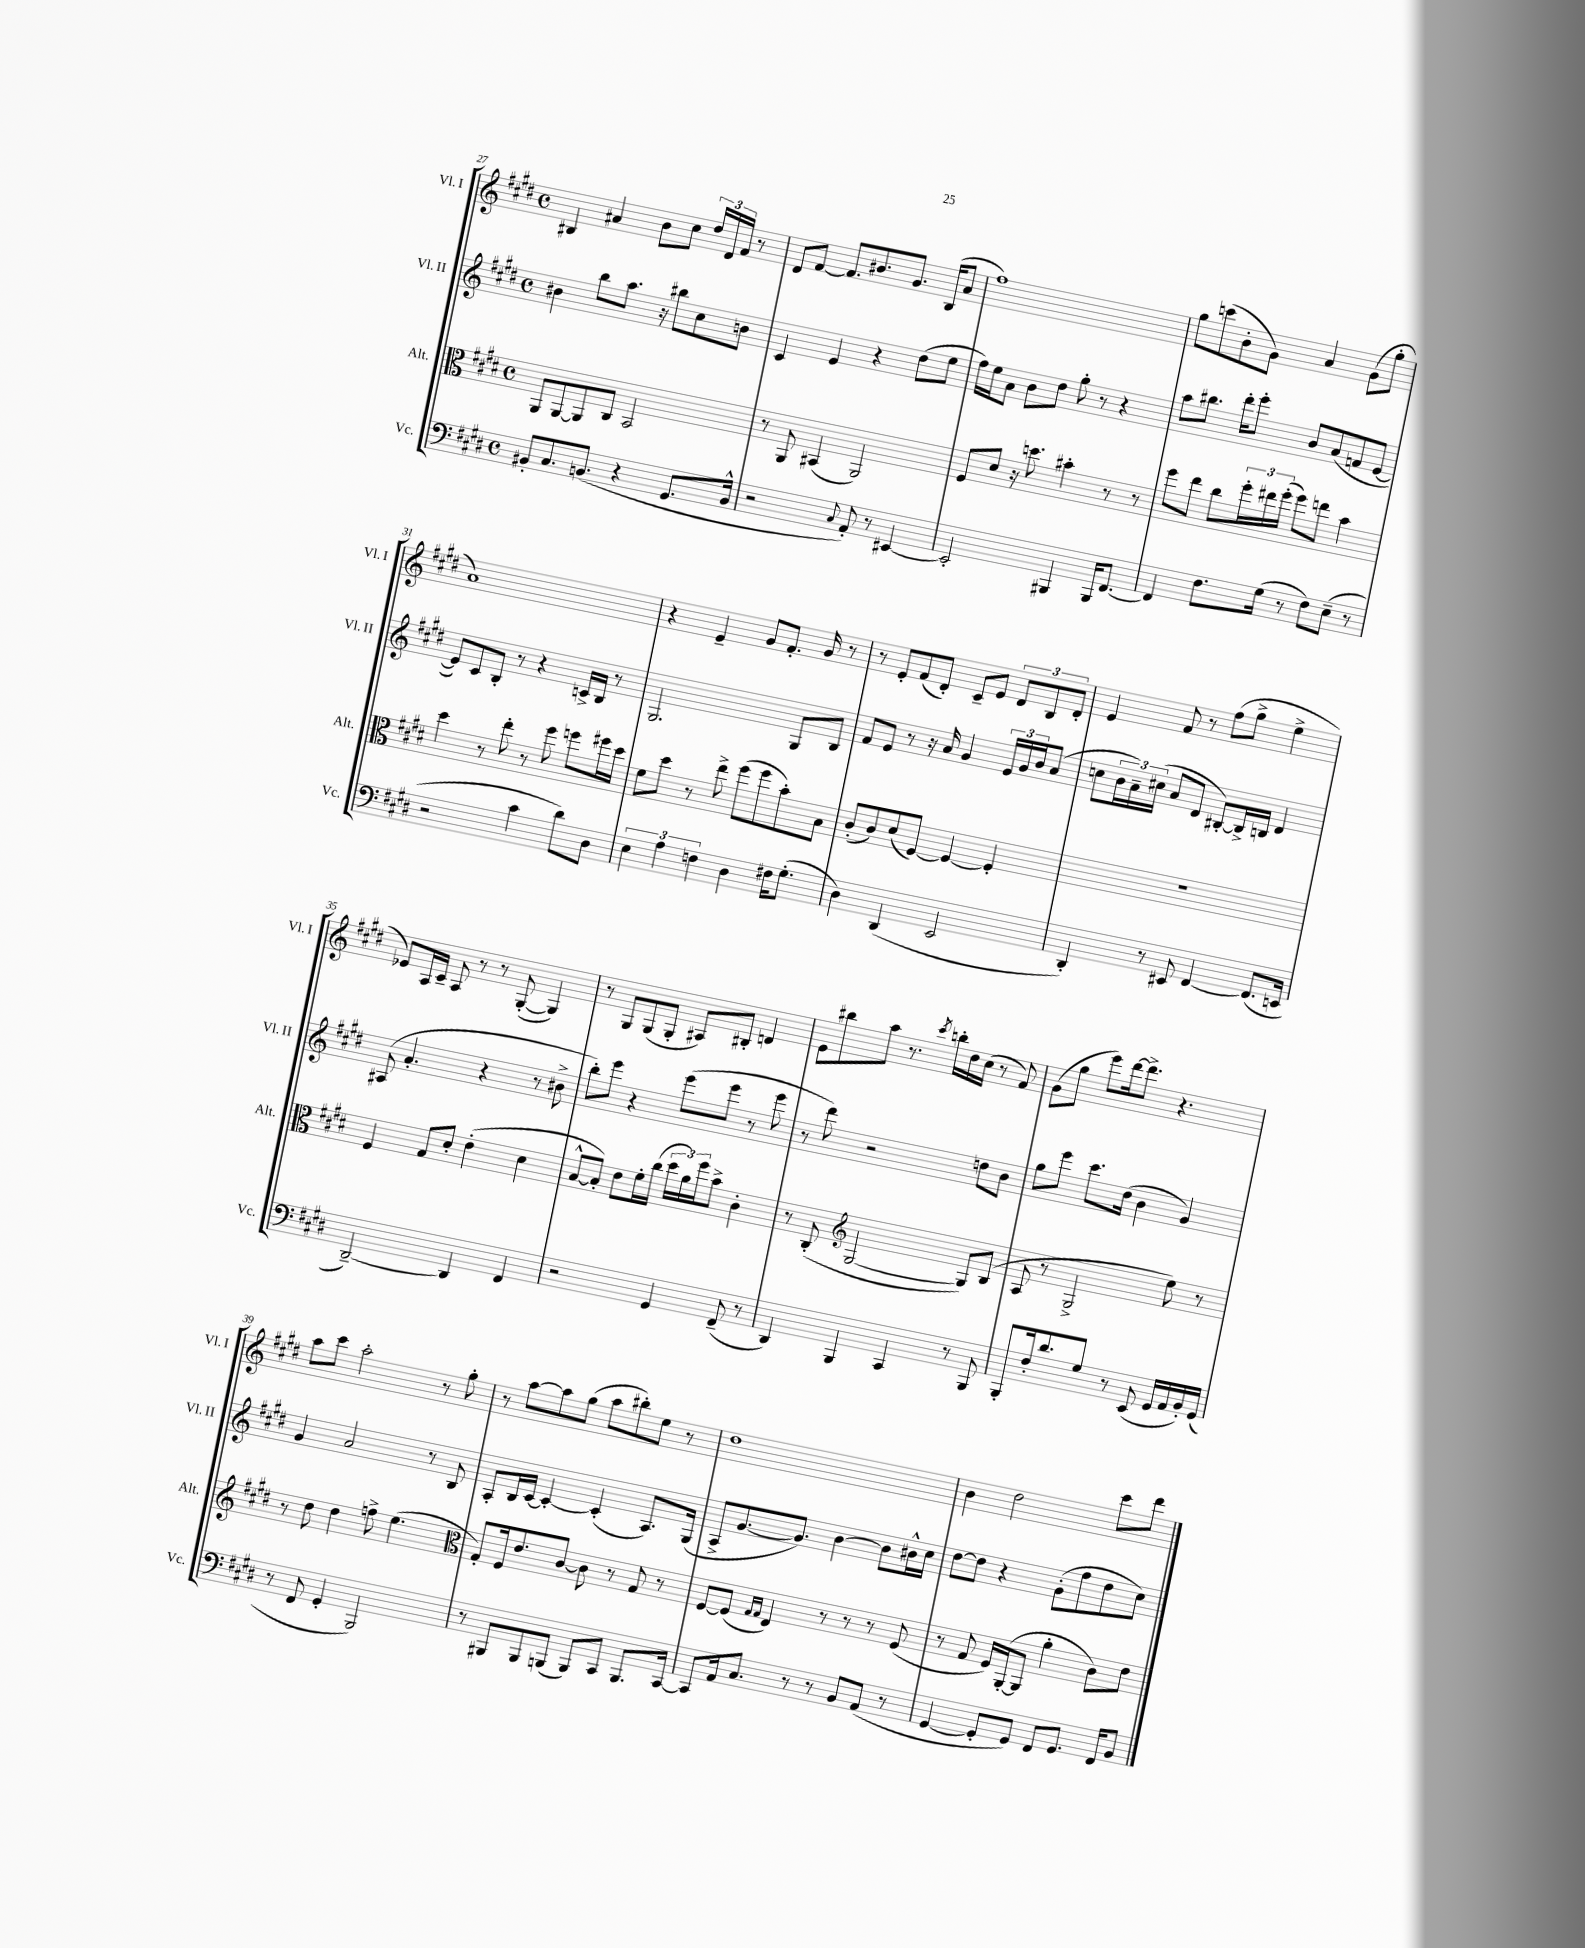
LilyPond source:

<<
\new StaffGroup <<
\new Staff = "s0" \with { instrumentName = "Vl. I" shortInstrumentName = "Vl. I" } {
    \clef treble \key e \major \defaultTimeSignature \time 4/4
    bis4 ais'4 b'8 cis''8 \tuplet 3/2 { dis''16 dis'16 fis'16 } r8 |
    dis'8 fis'8~ fis'8. bis'8. gis'8. b16( a'8 |
    fis''1) |
    gis''8 c'''8( b'8-. gis'8) a'4 gis'8( gis''8-. |
    a'1) |
    r4 e'4-- gis'8 fis'8.-. gis'16 r8 |
    r8 e'8-. fis'8( dis'8-.) cis'8-- e'8 \tuplet 3/2 { dis'8 b8 dis'8-. } |
    e'4 fis'8 r8 fis''8( gis''8-> e''4-> |
    ees'8) a16 cis'16-- a8 r8 r8 gis8~-.( gis4) |
    r8 gis8 gis8( gis8-. ais8) bis8-. d'4 |
    e'8 bis''8 a''8 r8. \acciaccatura { cis'''8 } b''16-. dis''16 cis''16( r8 fis'8) |
    gis'8( gis''8 e'''8) dis'''16~ dis'''8.-> r4. |
    a''8 cis'''8 a''2-. r8 gis''8-. |
    r8 a''8~ a''8 gis''8( a''8 bis''8-.) e''8 r8 |
    dis''1 |
    b'4 dis''2 cis'''8 dis'''8 \bar "|." |
}
\new Staff = "s1" \with { instrumentName = "Vl. II" shortInstrumentName = "Vl. II" } {
    \clef treble \key e \major \defaultTimeSignature \time 4/4
    bis'4 b''8 a''8. r16 bis''8 cis''8 b'8 |
    cis'4 e'4 r4 dis''8( e''8 |
    fis''16) e''16 a'8 b'8 dis''8 gis''8-. r8 r4 |
    a''8 bis''8. dis'''16-. e'''8-. b'8 a'8( f'8 e'8~ |
    e'8) cis'8 b8-. r8 r4 c'16-> b16 r8 |
    gis2. gis8 b8 |
    fis'8 e'8 r8 r16 a'16 gis'4 \tuplet 3/2 { e'16 gis'16 b'16 } a'8( |
    c''8 \tuplet 3/2 { b'16 a'16--) cis''16( } a'8 dis'8 bis8~-.) bis16-> b16 dis'4 |
    ais8( a'4.-. r4 r8 bis'8-> |
    b''8-.) e'''8 r4 e'''8( e'''8 r8 e'''8 |
    r8 dis'''8) r2 d''8 b'8 |
    gis''8 e'''8 cis'''8. dis''16( b'4 gis'4) |
    gis'4 a'2 r8 b8 |
    a8-. b16 cis'16~ cis'4~-. cis'4-.( a8.) gis16( |
    a8-> gis'8.~ gis'8.) b'4~ b'8 bis'16-^ cis''16 |
    dis''8~ dis''8 r4 gis'8-.( fis''8 dis''8 cis''8) \bar "|." |
}
\new Staff = "s2" \with { instrumentName = "Alt." shortInstrumentName = "Alt." } {
    \clef alto \key e \major \defaultTimeSignature \time 4/4
    a,8 a,8~ a,8 cis8 b,2 |
    r8 a,8 bis,4( a,2) |
    fis8 dis'8 r16 d''8. bis'4-. r8 r8 |
    fis''8 e''8 cis''8 \tuplet 3/2 { fis''16-. eis''16 fis''16-.( } fis''8) e''8 b'4 |
    dis''4 r8 e''8-. r8 fis''8 f''8 fis''16 dis''16 |
    fis'8 dis''8 r8 e''8-> fis''8( fis''8 b'8-.) b8 |
    cis'8-.( cis'8) dis'8( fis8~) fis4~ fis4-. |
    R1 |
    fis4 gis8 dis'8-. e'4-.( dis'4 |
    b8~-^ b8-.) e'8 fis'16-. cis''16( \tuplet 3/2 { dis''16 a'16) fis''16 } b'8-> cis'4-. |
    r8 cis8-.( \clef treble gis2~ gis8) b8( |
    a8 r8 gis2-> e''8) r8 |
    r8 dis''8 dis''4 f''8-> e''4.( |
    \clef alto gis8-.) fis16 e'8. cis'8~ cis'8 r8 gis8 r8 |
    fis8~ fis8( \grace { gis16 gis16 } e4) r8 r8 r8 fis8( |
    r8 gis8 fis16) a,16~-.( a,8 a'4-. cis'8) e'8 \bar "|." |
}
\new Staff = "s3" \with { instrumentName = "Vc." shortInstrumentName = "Vc." } {
    \clef bass \key e \major \defaultTimeSignature \time 4/4
    bis,8-. cis8. b,8.( r4 gis,8. b,16-^ |
    r2 \appoggiatura { cis8 } a,8-.) r8 eis,4~ |
    eis,2-. bis,,4 bis,,16 fis,8.~ |
    fis,4 fis8. gis16( r8 fis8) e8--( r8 |
    r2 cis'4 dis'8) dis8 |
    \tuplet 3/2 { e4 a4 f4 } dis4 fis16 gis8.-.( |
    dis4) dis,4( e,2 |
    dis,4-.) r8 eis,8 fis,4~ fis,8.( e,16 |
    dis,2~--) dis,4 fis,4 |
    r2 gis,4 fis,8--( r8 |
    dis,4) b,,4 cis,4 r8 b,,8 |
    b,,8-. fis16-. dis'8. gis8 r8 e,8( gis,16 a,16 b,16-.) gis,16( |
    r8 fis,8 gis,4-. b,,2) |
    r8 bis,,8 bis,,8 b,,8( b,,8) cis,8 b,,8. cis,16~ |
    cis,8 a,16 cis8. r8 r8 b,8 a,8( r8 |
    gis,4~ gis,8-. gis,8) fis,8 gis,8. fis,16 b,8 \bar "|." |
}
>>
>>
\layout { \context { \Score currentBarNumber = #27 } }
